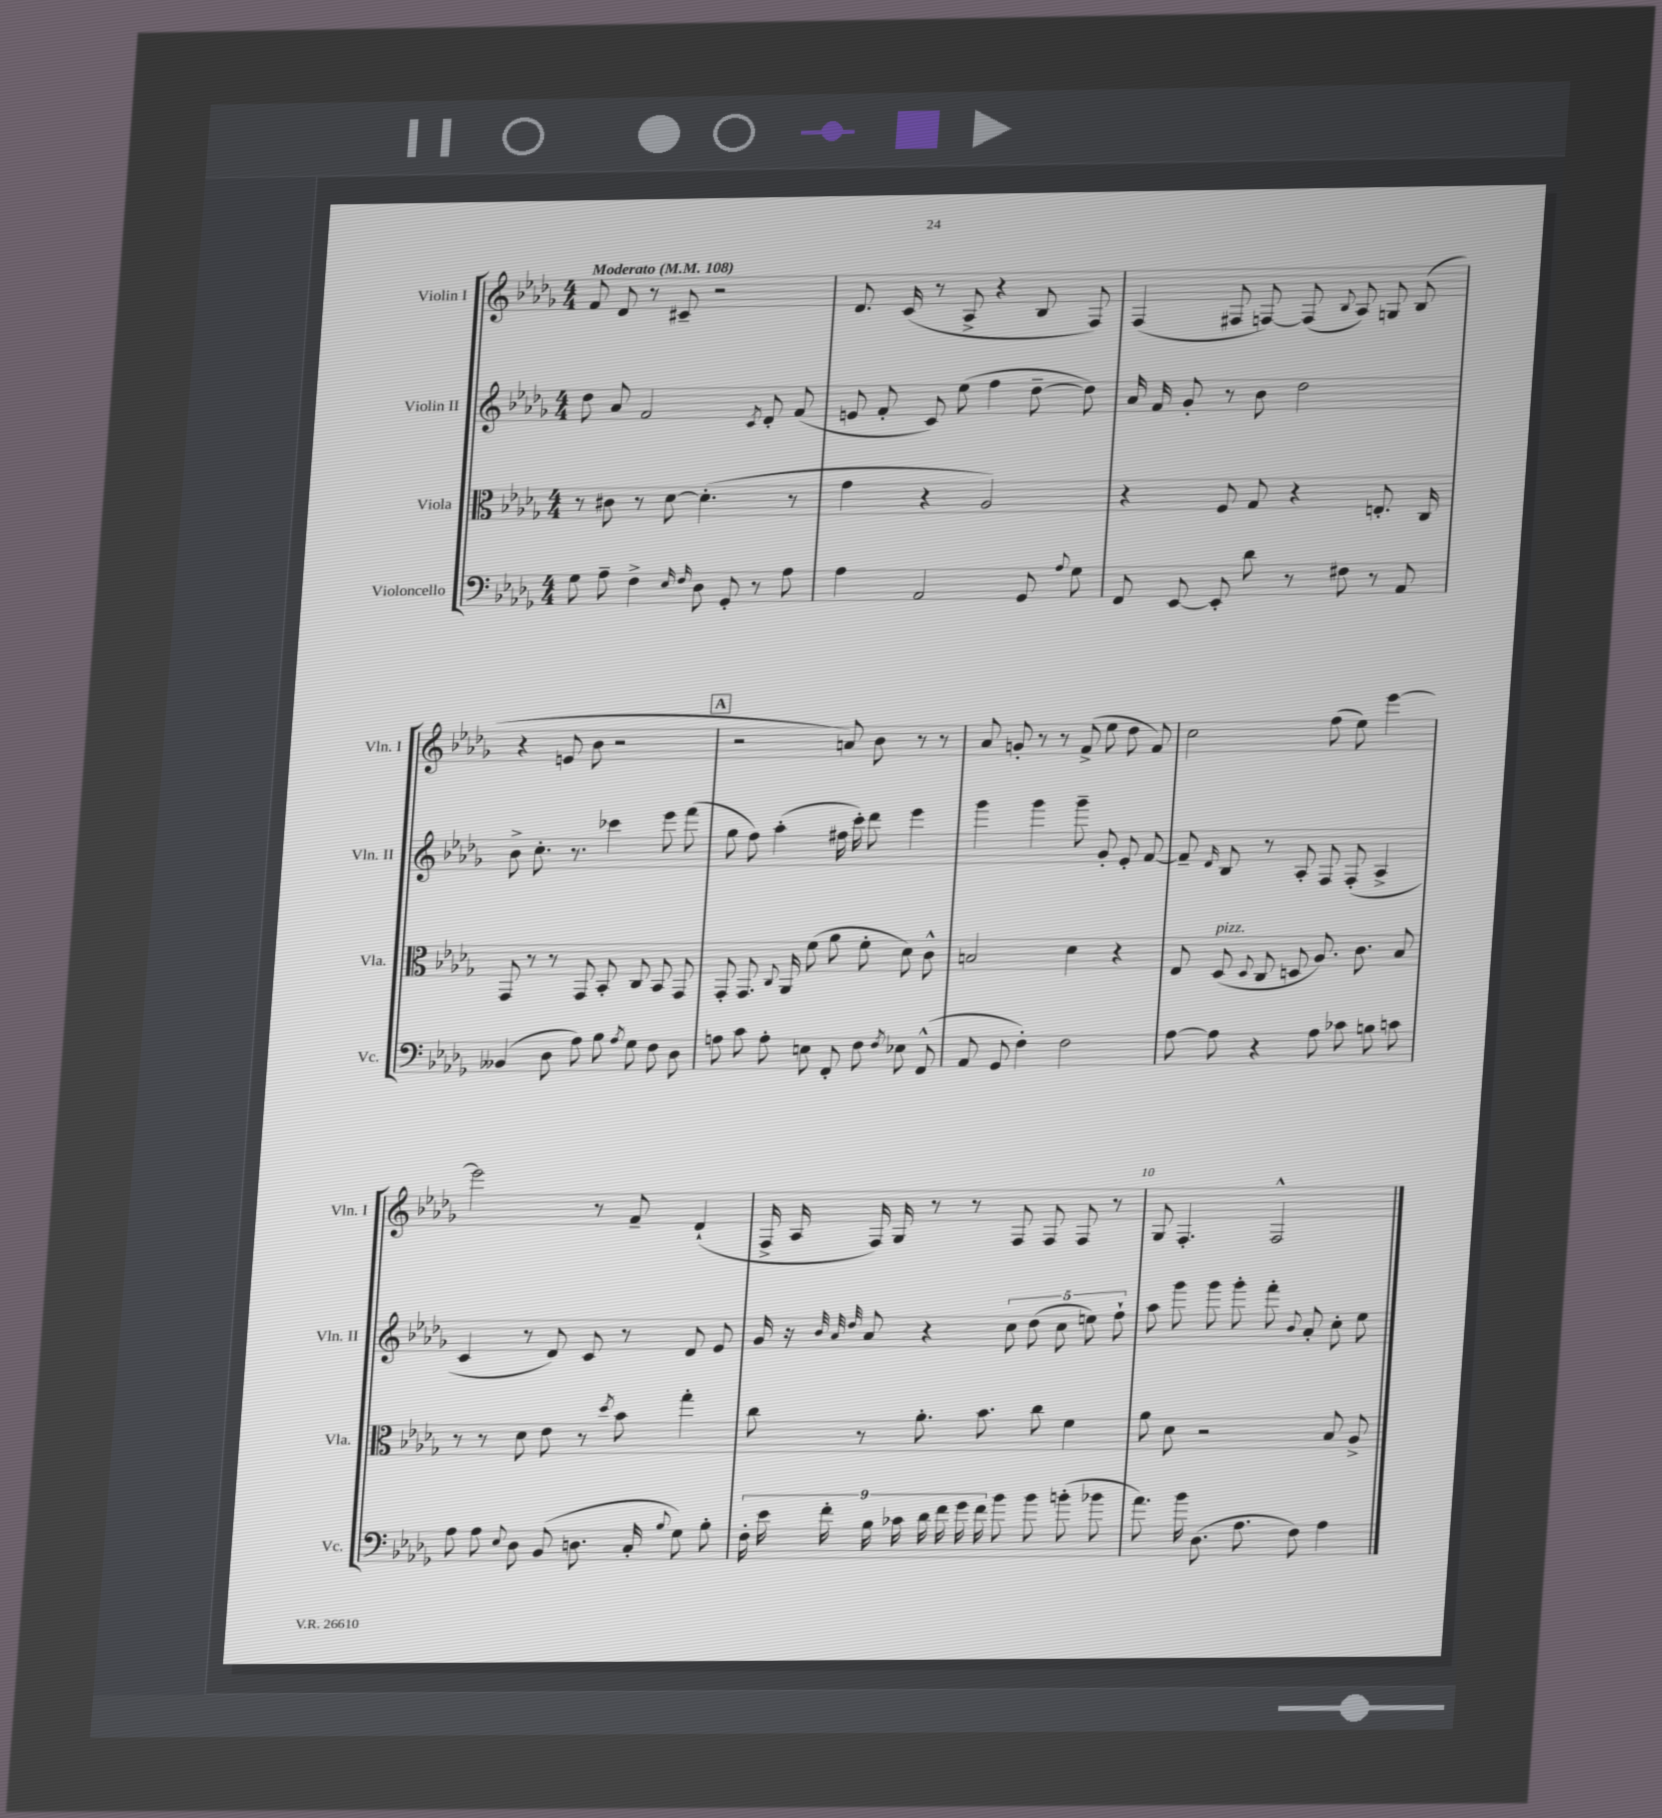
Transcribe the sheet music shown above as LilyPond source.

<<
\new StaffGroup <<
\new Staff = "s0" \with { instrumentName = "Violin I" shortInstrumentName = "Vln. I" } {
    \clef treble \key des \major \numericTimeSignature \time 4/4 \tempo "Moderato" 4 = 108
    \autoBeamOff f'8 des'8 r8 cis'8-- r2 |
    des'8. c'16( r8 aes8-> r4 bes8 f8) |
    f4( fis8 f8~) f8( \appoggiatura { bes8 } aes8) g8 bes8( |
    r4 e'8 bes'8 r2 |
    \mark \markup { \box "A" } r2 a'8) bes'8 r8 r8 |
    aes'8 g'8-. r8 r8 f'8->( ees''8 des''8 f'8) |
    c''2 f''8( ees''8) ees'''4~ |
    ees'''2 r8 f'8-- des'4-!( |
    f16-> aes16 f16) ges16 r8 r8 f8 f8 f8 r8 |
    ges8 f4.-. f2-^ \bar "|." |
}
\new Staff = "s1" \with { instrumentName = "Violin II" shortInstrumentName = "Vln. II" } {
    \clef treble \key des \major \numericTimeSignature \time 4/4
    \autoBeamOff des''8 aes'8 f'2 \acciaccatura { c'8 } des'8-. f'8( |
    e'8 f'8-. c'8) ees''8( f''4 des''8~-- des''8) |
    aes'16 f'16 ges'8-. r8 bes'8 des''2 |
    bes'8-> c''8.-. r8. ces'''4 ees'''8 f'''8( |
    \mark \markup { \box "A" } ges''8 f''8) aes''4-.( fis''16 c'''16-.) des'''8 ees'''4 |
    ges'''4 ges'''4 ges'''8-- ges'8-. ees'8-. f'8~ |
    f'8-- \grace { des'16 } bes8 r8 aes8-. f8 f8-.( aes4-> |
    c'4 r8 des'8) c'8 r8 des'8 ees'8 |
    ges'16 r16 \grace { bes'32 aes'32 des''32 } aes'8 r4 \tuplet 5/4 { c''8 des''8( c''8 e''8) f''8-! } |
    aes''8 ges'''8 ges'''8 ges'''8-. f'''8-. \appoggiatura { bes'8 } aes'8-. c''8-. ees''8 \bar "|." |
}
\new Staff = "s2" \with { instrumentName = "Viola" shortInstrumentName = "Vla." } {
    \clef alto \key des \major \numericTimeSignature \time 4/4
    \autoBeamOff r8 cis'8 r8 des'8~ des'4.-.( r8 |
    ges'4 r4 aes2) |
    r4 f8 ges8 r4 e8.-. c16 |
    ges,8 r8 r8 ges,8 bes,8-. c8 bes,8 ges,8 |
    \mark \markup { \box "A" } ges,8-. ges,8. \appoggiatura { c8 } aes,16 f'8( aes'8 f'8-. des'8) c'8-^ |
    b2 des'4 r4 |
    ees8 des8^\markup { \italic "pizz." }( \appoggiatura { des8 } c8 d8 aes8.) c'8. bes8 |
    r8 r8 des'8 ees'8 r8 \acciaccatura { des''8 } bes'8 ges''4-. |
    c''8 r8 aes'8.-. bes'8. c''8 f'4 |
    aes'8 des'8 r2 bes8 aes8-> \bar "|." |
}
\new Staff = "s3" \with { instrumentName = "Violoncello" shortInstrumentName = "Vc." } {
    \clef bass \key des \major \numericTimeSignature \time 4/4
    \autoBeamOff ges8 aes8-- f4-> \grace { ees16 f16 } des8 ges,8-. r8 aes8 |
    aes4 aes,2 ges,8 \appoggiatura { aes8 } ges8 |
    f,8 ees,8~ ees,8-. des'8 r8 fis8 r8 aes,8 |
    beses,4( des8 aes8) bes8 \acciaccatura { aes8 } ges8 f8 des8 |
    \mark \markup { \box "A" } a8 c'8 a8-. e8 f,8-. f8 \acciaccatura { f8 } ees8 f,8-^( |
    aes,8 ges,8 f4-.) f2 |
    aes8~ aes8 r4 aes8 ces'8 b8 c'8 |
    aes8 aes8 \appoggiatura { ees8 } des8 bes,8( d8. c16-. \appoggiatura { bes8 } ges8) bes8-. |
    \tuplet 9/8 { f16-. ees'16 f'16-. bes16 ces'16 des'16 f'16 ges'16 f'16 } bes'8 bes'8 b'8-.( bes'8 |
    aes'8.) bes'16 des8.( aes8. f8) aes4 \bar "|." |
}
>>
>>
\layout { \context { \Score \override BarNumber.break-visibility = ##(#f #t #t) barNumberVisibility = #(every-nth-bar-number-visible 5) } }
